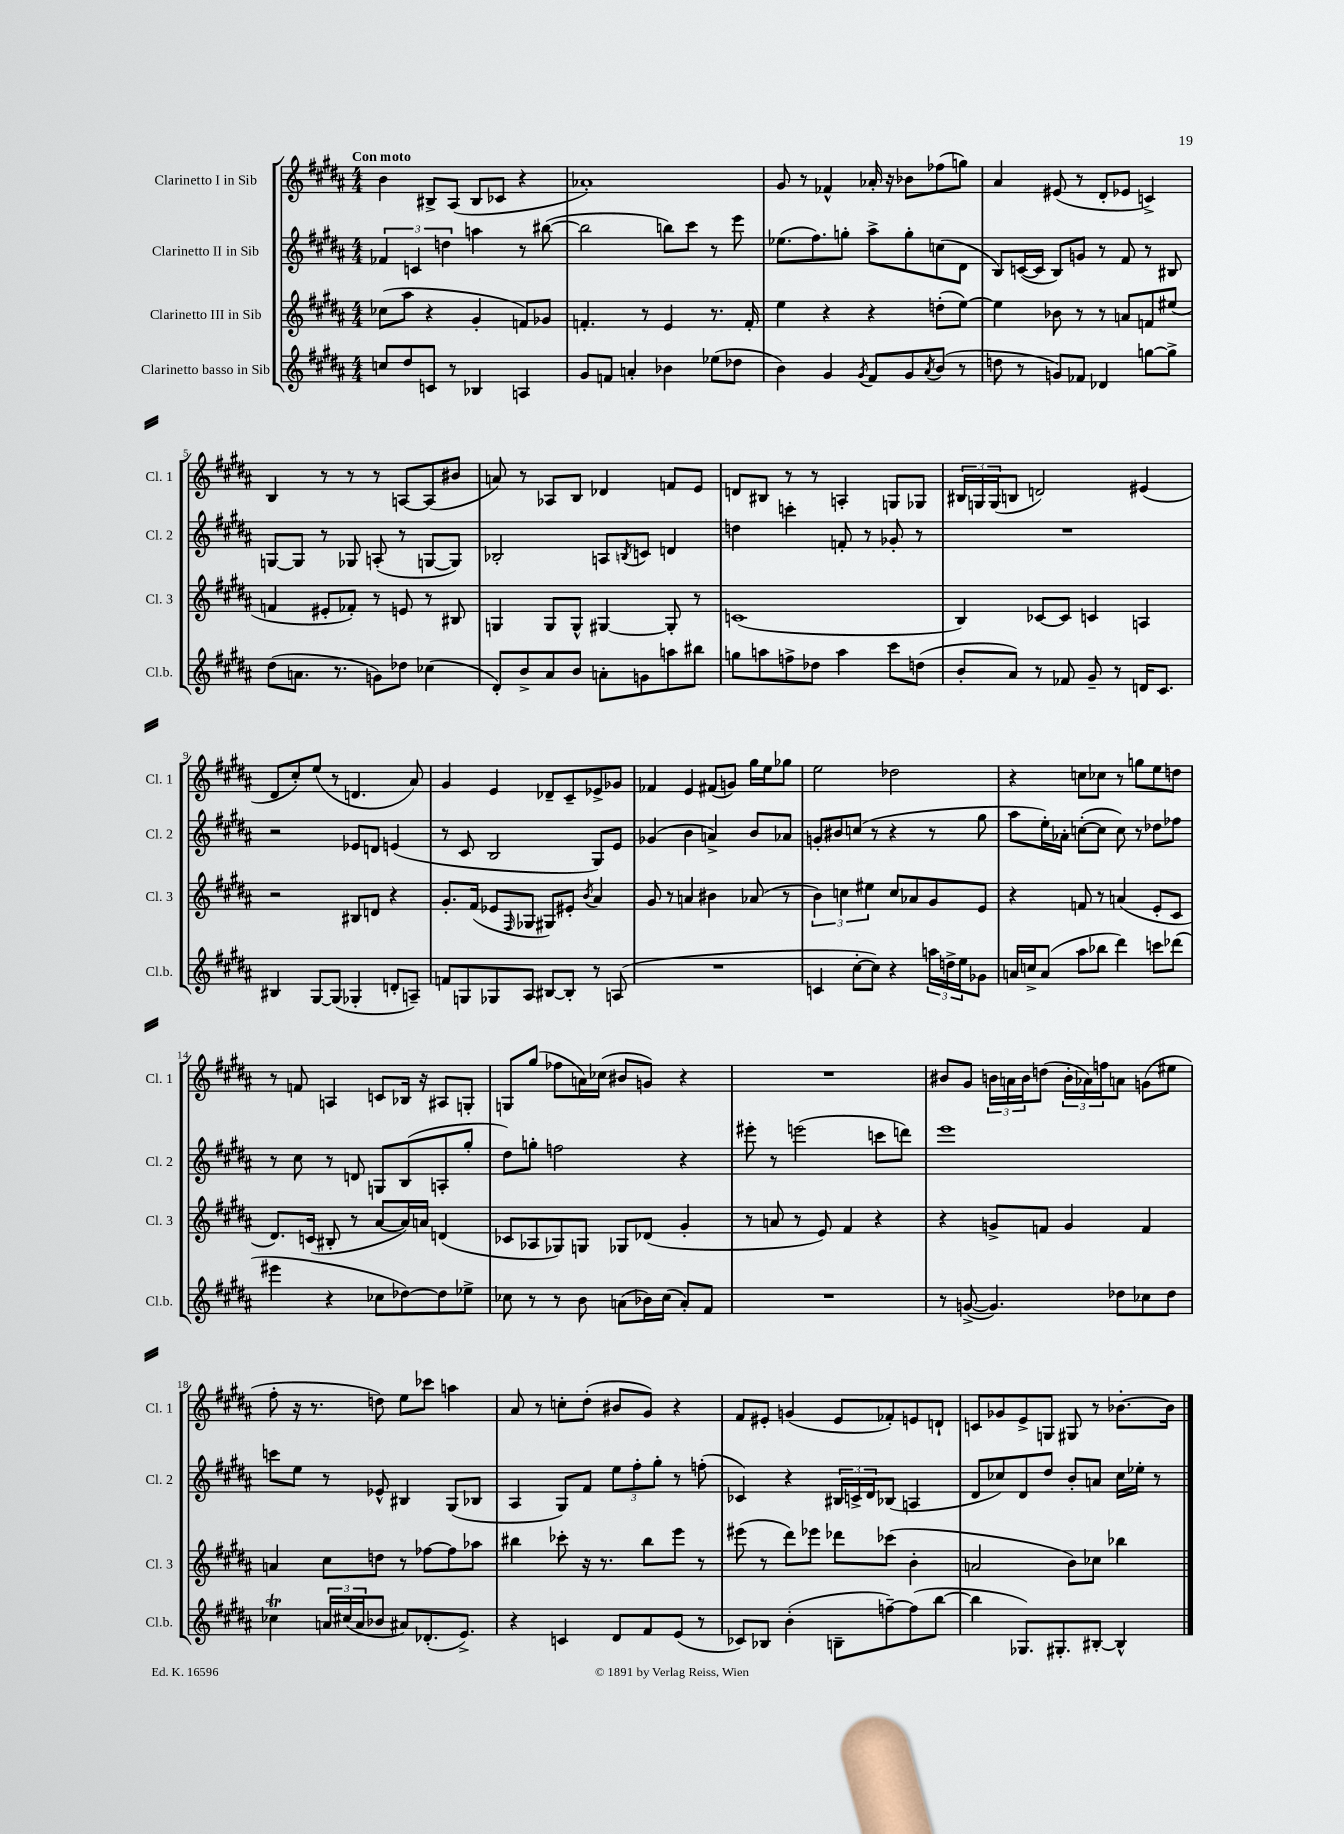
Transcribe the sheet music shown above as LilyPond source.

<<
\new StaffGroup <<
\new Staff = "s0" \with { instrumentName = "Clarinetto I in Sib" shortInstrumentName = "Cl. 1" } {
    \clef treble \key b \major \numericTimeSignature \time 4/4 \tempo "Con moto"
    b'4 bis8-> ais8( bis8 ces'8 r4 |
    aes'1-.) |
    gis'8 r8 fes'4-^ aes'16-. r16 bes'8 fes''8( g''8) |
    ais'4 eis'8( r8 dis'8-. ees'8 c'4->) |
    b4 r8 r8 r8 a8~ a8( bis'8 |
    a'8) r8 aes8 b8 des'4 f'8 e'8 |
    d'8 bis8 r8 r8 a4-. g8 ges8 |
    \tuplet 3/2 { bis16 g16 g16( } b8 d'2) eis'4( |
    dis'8 cis''8-.) e''8( r8 d'4. ais'8) |
    gis'4 e'4 des'8-- cis'8-- ees'8-> ges'8 |
    fes'4 e'4 fis'8( g'8) gis''16 e''16 ges''8 |
    e''2 des''2 |
    r4 c''8 ces''8 r8 g''8 e''8 d''8 |
    r8 f'8 a4 c'8 bes16 r16 ais8 g8-. |
    g8 gis''8( fes''8 a'16) ces''16( bis'8 g'8) r4 |
    R1 |
    bis'8 gis'8 \tuplet 3/2 { b'16 a'16 b'16 } d''8( \tuplet 3/2 { b'16-. aes'16) f''16 } a'8 g'8( eis''8 |
    fis''8-. r16 r8. d''8) e''8 ces'''8 a''4 |
    ais'8 r8 c''8-. dis''8-.( bis'8 gis'8) r4 |
    fis'8 eis'8-. g'4( eis'8 fes'8-.) e'8 d'8-! |
    c'8 ges'8 e'8-> g8 gis8 r8 bes'8.~-. bes'16 \bar "|." |
}
\new Staff = "s1" \with { instrumentName = "Clarinetto II in Sib" shortInstrumentName = "Cl. 2" } {
    \clef treble \key b \major \numericTimeSignature \time 4/4
    \tuplet 3/2 { fes'4 c'4 d''4 } a''4 r8 bis''8~( |
    bis''2 b''8) cis'''8 r8 e'''8 |
    ees''8.( fis''8.) g''8-. ais''8-> g''8-. c''8( dis'8 |
    b8) c'16~( c'16 b8) g'8 r8 fis'8 r8 bis8 |
    g8~ g8 r8 ges8 a8-.( r8 g8~ g8) |
    bes2-. a8 \acciaccatura { b8 } c'8 d'4 |
    d''4 c'''4-. f'8-. r8 ges'8-. r8 |
    R1 |
    r2 ees'8 d'8 e'4( |
    r8 cis'8 b2 gis8) e'8 |
    ges'4( b'4 a'4->) b'8 aes'8 |
    g'8-. bis'8 c''8( r8 r4 r8 gis''8 |
    ais''8 e''16-.) aes'16-. c''8~-.( c''8 c''8) r8 des''8 fes''8 |
    r8 cis''8 r8 d'8 g8 b8( a8-. gis''8-. |
    dis''8) g''8-. f''2 r4 |
    eis'''8-. r8 e'''2( c'''8 d'''8) |
    e'''1 |
    c'''8 e''8 r8 ees'8-^ bis4 gis8( bes8 |
    ais4 gis8) fis'8 \tuplet 3/2 { e''8 fis''8-. gis''8-. } r8 f''8-.( |
    ces'4) r4 \tuplet 3/2 { bis16 c'16-> dis'16 } bes8( a4 |
    dis'8 ces''8) dis'8 dis''8 b'8-. a'8 ces''16 ees''16-. r8 \bar "|." |
}
\new Staff = "s2" \with { instrumentName = "Clarinetto III in Sib" shortInstrumentName = "Cl. 3" } {
    \clef treble \key b \major \numericTimeSignature \time 4/4
    ces''8( ais''8 r4 gis'4-. f'8) ges'8 |
    f'4.-. r8 e'4 r8. f'16-. |
    e''4 r4 r4 d''8-.( e''8~) |
    e''4 bes'8 r8 r8 a'8 f'8 eis''8( |
    f'4 eis'8-. fes'8-.) r8 e'8 r8 bis8 |
    g4 g8 g8-^ gis4~ gis8-. r8 |
    c'1( |
    b4) ces'8~ ces'8 c'4 a4 |
    r2 bis8 d'8 r4 |
    gis'8.-. fis'16( ees'8 \grace { fis16 } ges8 gis8) eis'8-. \acciaccatura { b'8 } ais'4 |
    gis'8 r8 a'4 bis'4 aes'8( r8 |
    \tuplet 3/2 { b'4) c''4 eis''4 } c''8 aes'8 gis'8 e'8 |
    r4 f'8 r8 a'4( e'8-. cis'8 |
    dis'8.) c'16( bis8-. r8 ais'8~ ais'16) a'16 d'4( |
    ces'8 aes8 ges8) g8 ges8 des'8( gis'4-. |
    r8 a'8 r8 e'8) fis'4 r4 |
    r4 g'8-> f'8 g'4 f'4 |
    a'4 cis''8 d''8 r8 fes''8~ fes''8 aes''8 |
    bis''4 ces'''8-. r16 r8. bis''8 e'''8 r8 |
    eis'''8( r8 dis'''8) ees'''8 des'''8 ces'''8( b'4-. |
    a'2 b'8) ces''8 bes''4 \bar "|." |
}
\new Staff = "s3" \with { instrumentName = "Clarinetto basso in Sib" shortInstrumentName = "Cl.b." } {
    \clef treble \key b \major \numericTimeSignature \time 4/4
    c''8 dis''8 c'8 r8 bes4 a4 |
    gis'8 f'8 a'4-. bes'4 ees''8( des''8 |
    b'4) gis'4 \acciaccatura { gis'8 } fis'8 gis'8 \acciaccatura { ais'8 } b'8( r8 |
    d''8 r8 g'8) fes'8 des'4 g''8~ g''8-> |
    dis''8( a'8. r8. g'8) des''8 ces''4( |
    dis'8-.) b'8-> ais'8 b'8 a'8-. g'8 a''8 bis''8 |
    g''8 a''8 f''8-> des''8 a''4 cis'''8 d''8( |
    b'8-. ais'8) r8 fes'8 gis'8-- r8 d'16 cis'8. |
    bis4 gis8~ gis8( ges4-. d'8-. a8--) |
    f'8 g8 ges8 ais8 bis8~ bis8-. r8 a8( |
    R1 |
    c'4 cis''8~-. cis''8) r4 \tuplet 3/2 { a''16 d''16-> e''16 } ges'8 |
    a'16 c''16-> a'8( ais''8 bes''8 dis'''4) c'''8 des'''8( |
    eis'''4 r4 ces''8 des''8~) des''8 ees''8-> |
    ces''8 r8 r8 b'8 a'8( bes'16) ces''16( a'8-.) fis'8 |
    R1 |
    r8 g'8~->( g'4.) des''8 ces''8 des''8 |
    ces''4\trill \tuplet 3/2 { a'16 cis''16( a'16 } bes'8 ais'8) des'8.-.( e'8.->) |
    r4 c'4 dis'8 fis'8 e'8( r8 |
    ces'8) bes8 b'4-.( b8-- f''8~--) f''8( b''8~ |
    b''4 ges8.) gis8.-. bis8~-. bis4-^ \bar "|." |
}
>>
>>
